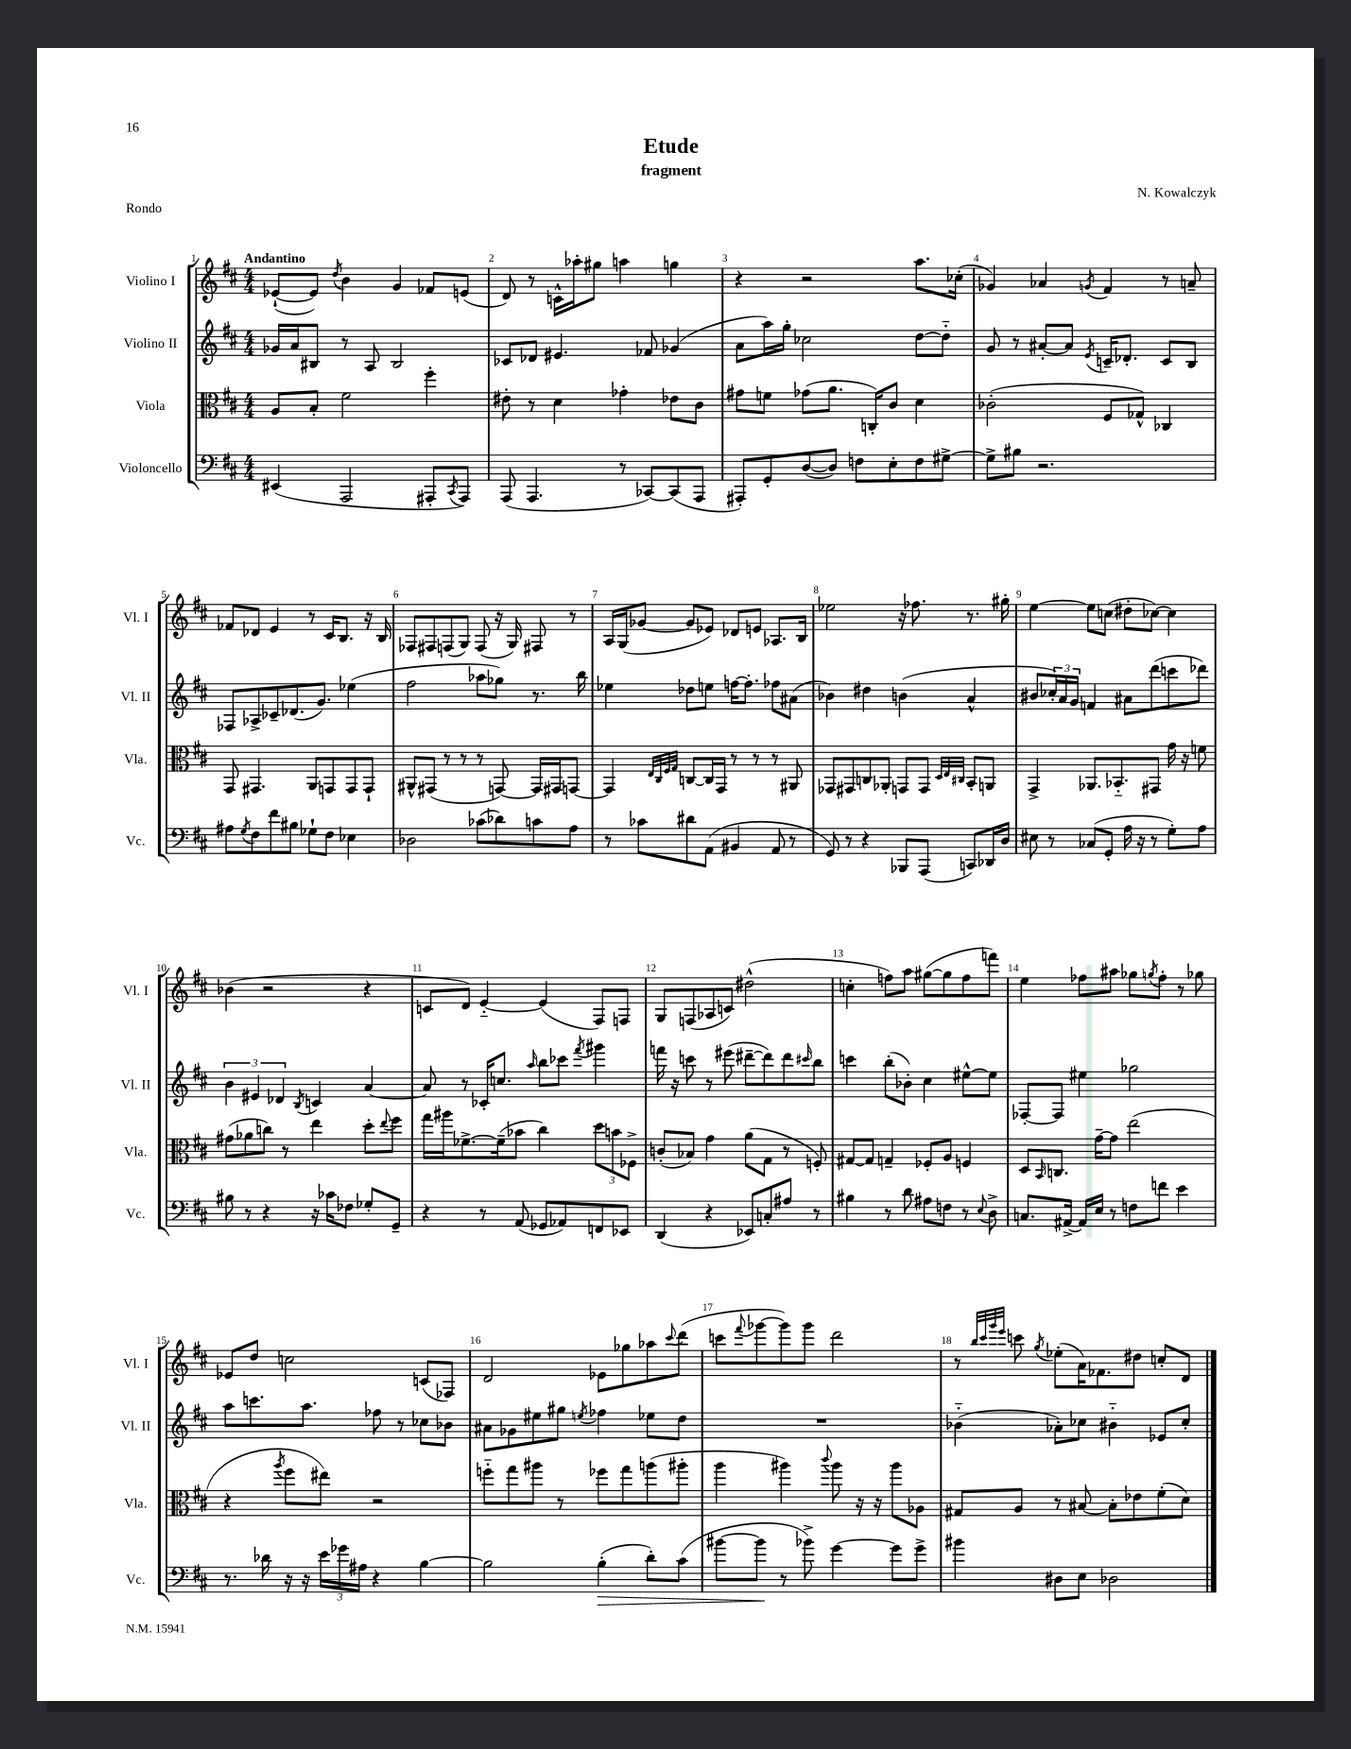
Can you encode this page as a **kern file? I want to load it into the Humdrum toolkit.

**kern	**dynam	**kern	**kern	**kern
*part4	*part4	*part3	*part2	*part1
*staff4	*staff4	*staff3	*staff2	*staff1
*I"Violoncello	*	*I"Viola	*I"Violino II	*I"Violino I
*I'Vc.	*	*I'Vla.	*I'Vl. II	*I'Vl. I
*clefF4	*	*clefC3	*clefG2	*clefG2
*k[f#c#]	*	*k[f#c#]	*k[f#c#]	*k[f#c#]
*M4/4	*	*M4/4	*M4/4	*M4/4
=1	=1	=1	=1	=1
!	!	!	!	!LO:TX:a:B:t=Andantino
(4EE#X/	.	8A/L	16g-X/LL	([8e-X`/L
.	.	.	16a/J	.
.	.	8B'/J	8B#X/J	8e-/J])
.	.	.	.	8qdd/
2AAA/	.	2f#\	8r	4b\
.	.	.	8A/	.
.	.	.	2B#/	4g/
8AAA#X'/L	.	4ff#'\	.	8f-X/L
8qCC#/	.	.	.	.
8AAA#/J)	.	.	.	(8en/J
=2	=2	=2	=2	=2
(8AAA/	.	8e#X'\	8c-X/L	8d/)
4.AAA/	.	8r	8d-X/J	8r
.	.	4d\	4.e#X/	16cn^^\LL
.	.	.	.	16aa-X'\J
.	.	.	.	8gg#X\J
8r	.	4g-X'\	.	4aan\
[8CC-X/L)	.	.	8f-X/	.
(8CC-/]	.	8e-X\L	(4g-X/	4ggn\
8AAA/J	.	8c#\J	.	.
=3	=3	=3	=3	=3
8AAA#X'/L)	.	8g#X\L	8a\L	4r
8GG'/	.	8fn\J	16aa\L)	.
.	.	.	16gg'\JJ	.
([8D/	.	(8g-X\L	2cc-X\	2r
8D/J])	.	8.a\J	.	.
8Fn\L	.	.	.	.
.	.	16Cn'/KL)	.	.
8E'\	.	8c#/J	.	.
8F\	.	4d\	[8dd\L	8.aa\L
[8G#X^\J	.	.	8dd\J]	.
.	.	.	.	(16cc-X'\Jk
=4	=4	=4	=4	=4
8G#^\L]	.	(2c-X'\	8g/	4g-X/)
8B#X\J	.	.	8r	.
2.r	.	.	[8a#X'/L	4a-X/
.	.	.	8a#/J]	.
.	.	.	8qe/	8qgn/
.	.	8F#/L	16cn~/KL	4f#/
.	.	.	8.d-X'/J	.
.	.	8G-X^^/J)	.	.
.	.	4C-X/	8c/L	8r
.	.	.	8B/J	8an~/
!!LO:LB:g=z
=5	=5	=5	=5	=5
8A#X\L	.	8GG/	8F-X/L	8f-X/L
8qG/	.	.	.	.
8F#\	.	4.GG#X/	8A-X^/	8d-X/J
8f#\	.	.	8c-X~/	4e/
8B#X\J	.	.	(8.d-X/	.
8G-X`\L	.	8AA/L	.	8r
.	.	.	8.g/J)	.
8F#\J	.	8GGn/	.	16c#/KL
.	.	.	.	8.B/J
4E-X\	.	8GG/	(4ee-X\	.
.	.	8GG`/J	.	16r
.	.	.	.	16B/
=6	=6	=6	=6	=6
2D-X\	.	8AA#X^^/L	2ff#\	8F-X/L
.	.	(8GG#X/J	.	8F#X/
.	.	8r	.	(8Fn/
.	.	8r	.	8G/J)
(8c-X\L	.	8r	8aa-X\L	(8F/
8d-X\)	.	[8GGn/)	8gg-X\J)	16r
.	.	.	.	16G/)
8cn\	.	16GG/LL]	8.r	8F#X/
.	.	16GG#X/J	.	.
8A\J	.	[8GGn/J	.	8r
.	.	.	16bb\	.
=7	=7	=7	=7	=7
8r	.	4GG/]	4ee-X\	16A/LL
.	.	.	.	(16G/J
8c-X\L	.	.	.	[8g-X/J
.	.	32qqE/LLL	.	.
.	.	32qqC#/	.	.
.	.	32qqF#/	.	.
.	.	32qqG/JJJ	.	.
8d#X\	.	[8Cn/L	8dd-X\L	8g-/L]
(8AA\J	.	16C/L]	8een\J	8e-X/J)
.	.	16GG/JJ	.	.
4BB#X/	.	8r	[16ffn\KL	8d-X/L
.	.	.	8.ff'\J]	.
.	.	8r	.	8en/J
8AA/	.	8r	8ff-X\L	8.A-X/L
8r	.	8AA#X/	(8a#X\J	.
.	.	.	.	16B/Jk
=8	=8	=8	=8	=8
8GG/)	.	8GG-X/L	4b-X\)	2ee-X\
8r	.	8GG#X/	.	.
4r	.	8Cn/	4dd#X\	.
.	.	8AA-X'/J	.	.
8BBB-X/L	.	8GGn/L	(4bn\	16r
.	.	.	.	8.ff-X\
(8AAA/J	.	8GG/J	.	.
.	.	32qqD/LLL	.	.
.	.	32qqE/	.	.
.	.	32qqC#X/JJJ	.	.
8CCn/L)	.	8BB'/L	4a^^/	8.r
16DD-X/L	.	8AAn/J	.	.
16D/JJ	.	.	.	16gg#X'\
=9	=9	=9	=9	=9
8E#X\	.	4GG^/	8b#X/L	[4ee\
8r	.	.	24cc-X'/L)	.
.	.	.	24a/	.
.	.	.	24g/JJ	.
(8C-X/L	.	8.AA-X/L	4fn/	8ee\L]
8GG'/J	.	.	.	(8ccn\J
.	.	8.BB-X/	.	.
16A\	.	.	8a#X\L	8dd#X'\L
16r	.	.	.	.
8r	.	8GG#X/J	(8ddd\	[8cc-X\J)
8G'\L)	.	16g\	8cccn\	4cc-\]
.	.	16r	.	.
8A\J	.	8fn\	8ddd-X\J)	.
!!LO:LB:g=z
=10	=10	=10	=10	=10
8B#X\	.	(8g#X\L	6b\	(4b-X\
8r	.	8a-X\	.	.
.	.	.	6e#X/	.
4r	.	8ccn\J)	.	2r
.	.	.	6d-X/	.
.	.	8r	.	.
.	.	.	8qB/	.
16r	.	4ee\	4cn/	.
16c-X\KL	.	.	.	.
8F-X\J	.	.	.	.
8G-X'/L	.	8dd'\L	[4a/	4r
.	.	8qqee/	.	.
8GG~/J	.	8ff#\J	.	.
=11	=11	=11	=11	=11
4r	.	16gg\LL	8a/]	8cn/L
.	.	16aa#X\J	.	.
.	.	[8.f-X^\	8r	8d/J)
8r	.	.	16c-X'/KL	[4e/
.	.	(16f-~\k]	8.ccn/J	.
(8AA/	.	8b-X\J	.	.
.	.	.	16qqaa/	.
8GG-X/L	.	4cc#\)	8bb\L	(4e/]
8AA-X/)	.	.	8ccc-X\J	.
.	.	.	8qfff#/	.
8FFn/	.	12dd\L	4ggg#X\	8F#/L)
.	.	12bn\	.	.
8EE-X/J	.	.	.	8Fn/J
.	.	12F-X^\J	.	.
=12	=12	=12	=12	=12
(4DD/	.	(8cn'/L	16fffn\	8G/L
.	.	.	16r	.
.	.	8B-X/J)	8cccn\	(8Fn/
4r	.	4g\	8r	8A-X/
.	.	.	(8eee#X\	8cn/J)
8EE-X/L)	.	(8a\L	[8ddd#X~\L	(2dd#X^^\
8Cn'/	.	8G\J	8ddd#\])	.
8A#X/J	.	8r	8ddd#\	.
.	.	.	16qqccc#X/	.
8r	.	8Fn'/)	8bb\J	.
=13	=13	=13	=13	=13
4B#X\	.	[8G#X/L	4cccn\	4ccn'\
.	.	8G#/J]	.	.
8r	.	4Gn~/	(8bb'\L	8ffn\L)
8d\	.	.	8b-X'\J)	8aa\J
8A#X\L	.	8F-X'/L	4cc#\	([8gg#X\L
8Fn\J	.	8A/J	.	8gg#\]
8r	.	4Fn/	[8ee#X^^\L	8ff\
8qqE/	.	.	.	.
8D^\	.	.	8ee#\J]	8fffn\J)
=14	=14	=14	=14	=14
8.Cn/L	.	8D/L	[8F-X'/L	4ee\
.	.	16qqBB/	.	.
.	.	8.Cn/J	8F-/J]	.
[16AA#X^/Jk	.	.	.	.
16AA#/LL]	.	.	4ee#X\	8ff-X\L
16E/JJ	.	[16g~\KL	.	.
8r	.	8g\J]	.	8aa#X\J
8Fn\L	.	(2ee\	2gg-X\	8gg-X\L
.	.	.	.	8qggn/
8fn\J	.	.	.	8ff-'\J
4e\	.	.	.	8r
.	.	.	.	8gg-X\
!!LO:LB:g=z
=15	=15	=15	=15	=15
8.r	.	4r	8aa\L	8e-X/L
.	.	.	8.cccn\	8dd/J
16d-X\	.	.	.	.
.	.	8qaa/	.	.
16r	.	8ff#\L	.	2ccn\
16r	.	.	8.aa\J	.
24e\LL	.	8ee#X\J)	.	.
24g-X\	.	.	.	.
24A#X\JJ	.	.	.	.
4r	.	2r	8ff-X\	.
.	.	.	8r	.
[4B\	.	.	8cc-X\L	(8cn/L
.	.	.	8b-X\J	8F-X/J)
=16	=16	=16	=16	=16
2B\]	.	8ffn\L	8a#X\L	2d/
.	.	8gg\	8g-X\	.
.	.	8aa#X\J	8ee#X\	.
.	.	8r	8gg#X\J	.
.	.	.	8qeen/	.
!	!LO:HP:b	!	!	!
(4B'\	>	8ff-X\L	4ff-X\	8e-X\L
.	.	8gg\	.	8gg-X\
8d'\L)	.	(8aan\	8ee-X\L	8aa-X\
.	.	.	.	8qqccc#/
(8c#\J	.	8aa#X'\J	8dd\J	(8ddd\J
=17	=17	=17	=17	=17
[8b#X\L	.	4aa\	1r	8cccn\L
.	.	.	.	8qqfff#/
8b#\J]	.	.	.	[8ggg-X\
8r	]	4aa#X\)	.	8ggg-\])
8b-X^\)	.	.	.	8ggg-\J
.	.	8qqccc#/	.	.
[4g\	.	8aa#\	.	2ddd\
.	.	16r	.	.
.	.	16r	.	.
8g\L]	.	8aa#\L	.	.
8g^\J	.	8A-X\J	.	.
=18	=18	=18	=18	=18
4b#X\	.	8G#X/L	(4b-X\	8r
.	.	.	.	32qqbb/LLL
.	.	.	.	32qqccc#/
.	.	.	.	32qqggg/
.	.	.	.	32qqeee/JJJ
.	.	8A/J	.	8cccn\
.	.	.	.	8qgg/
8D#X\L	.	8r	8a-X'\L)	(8ee-X'\L
8E\J	.	[8B#X/	8cc-X\J	16a\K)
.	.	.	.	8.f-X\
2D-X\	.	8B#'\L]	4b#X\	.
.	.	8e-X\	.	8dd#X\J
.	.	(8f#'\	8e-X/L	8ccn'/L
.	.	8d\J)	8cc-'/J	8d/J
==	==	==	==	==
*-	*-	*-	*-	*-
